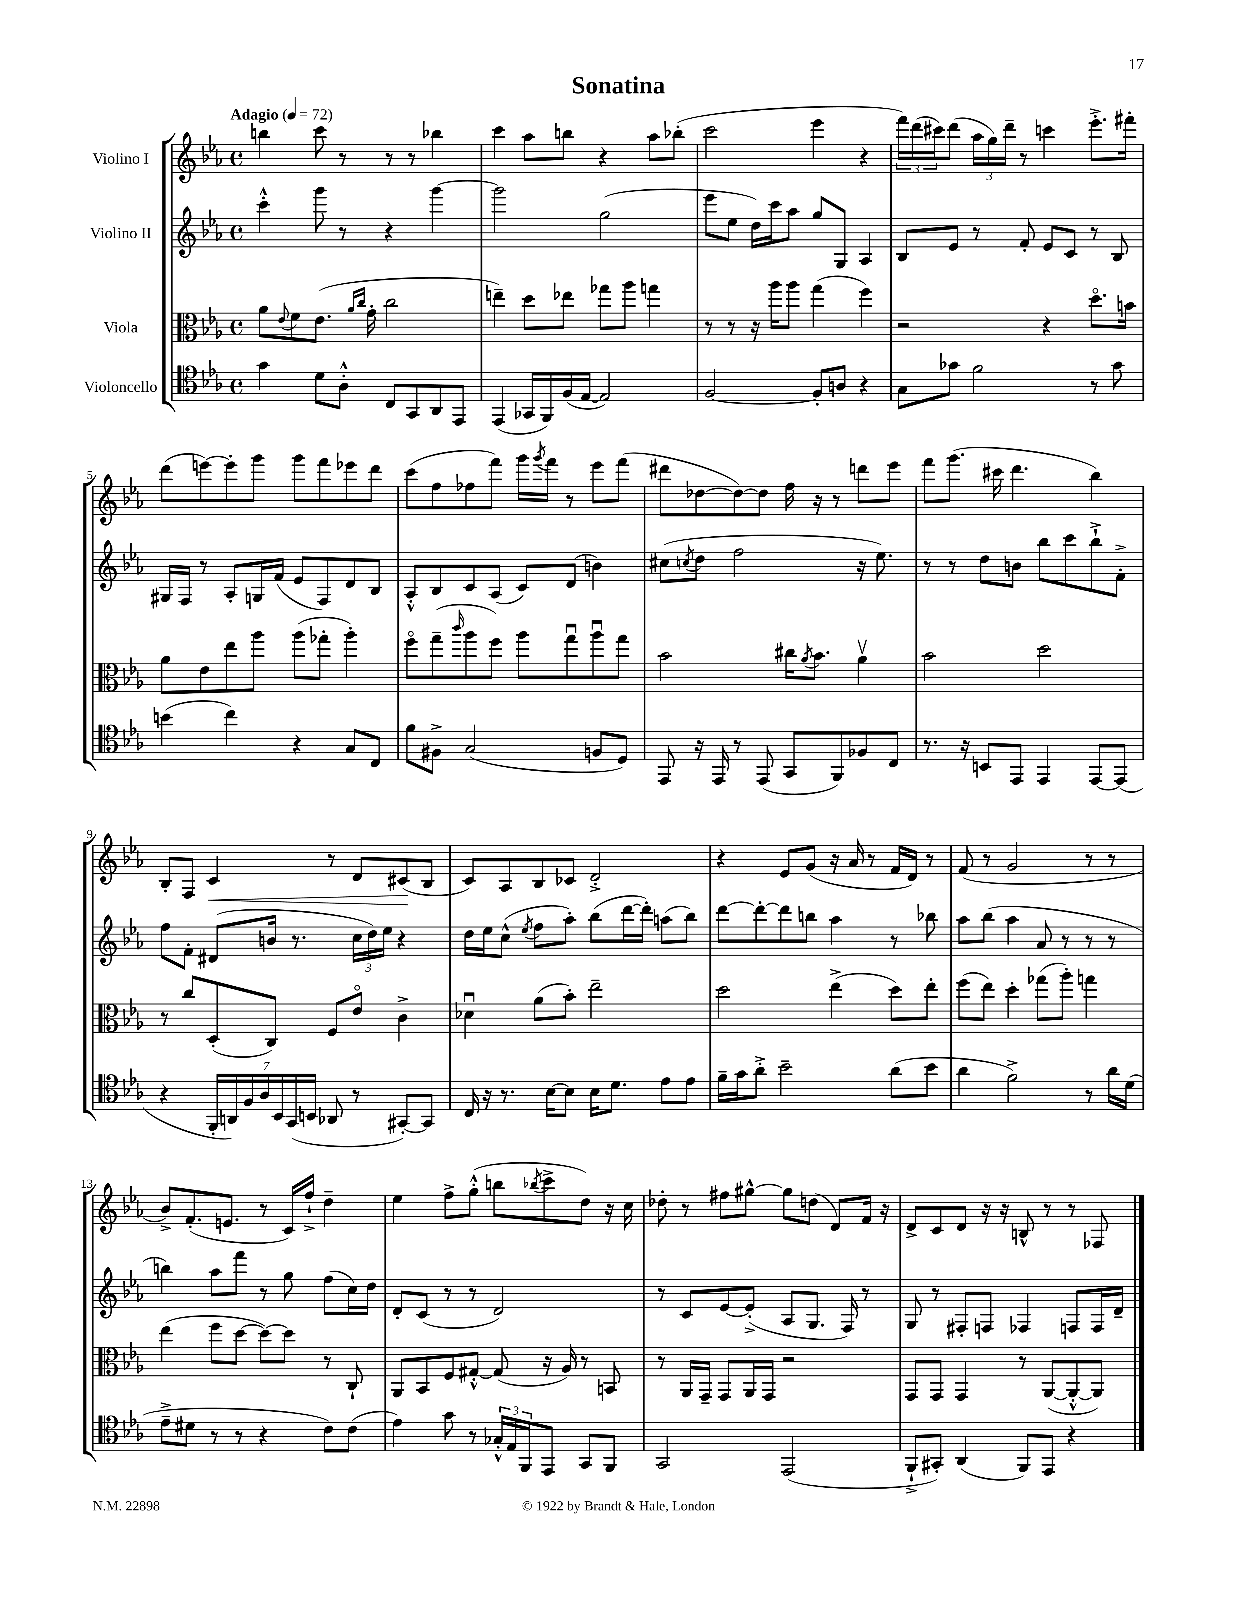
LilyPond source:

\header { title = "Sonatina" }
<<
\new StaffGroup <<
\new Staff = "s0" \with { instrumentName = "Violino I" } {
    \clef treble \key ees \major \defaultTimeSignature \time 4/4 \tempo "Adagio" 4 = 72
    b''4 c'''8 r8 r8 r8 bes''4 |
    c'''4 aes''8 b''8 r4 aes''8 bes''8-.( |
    c'''2 ees'''4 r4 |
    \tuplet 3/2 { f'''16) d'''16( cis'''16) } d'''8( \tuplet 3/2 { aes''16 g''16) d'''16-- } r8 c'''4 ees'''8.-.-> fis'''16-. |
    d'''8( e'''8~) e'''8-. g'''8 g'''8 f'''8 ees'''8 d'''8 |
    c'''8( f''8 fes''8 f'''8) g'''16 \acciaccatura { g'''8 } f'''16 r8 ees'''8 f'''8( |
    dis'''8 des''8~ des''8~) des''8 f''16 r16 r8 d'''8 ees'''8 |
    f'''8 g'''8.( cis'''16 d'''4. bes''4) |
    bes8-. f8 c'4\< r8 d'8 cis'8\!( bes8 |
    c'8) aes8 bes8 ces'8 d'2-.-> |
    r4 ees'8 g'8( r16 aes'16 r8 f'16 d'16) r8 |
    f'8( r8 g'2 r8 r8 |
    bes'8->) f'8.-.( e'8. r8 c'16) f''16-!-> d''4-- |
    ees''4 f''8-> g''8-.-^( b''8 \acciaccatura { bes''8 } c'''8-> d''8) r16 c''16 |
    des''8-. r8 fis''8 gis''8~-^ gis''8 d''8( d'8) f'16 r16 |
    d'8-> c'8 d'8 r16 r16 b8-^ r8 r8 fes8 \bar "|." |
}
\new Staff = "s1" \with { instrumentName = "Violino II" } {
    \clef treble \key ees \major \defaultTimeSignature \time 4/4
    c'''4-.-^ g'''8 r8 r4 g'''4~ |
    g'''2 g''2( |
    ees'''8 ees''8 d''16) c'''16 aes''8 g''8 g8 aes4 |
    bes8 ees'8 r8 f'8-. ees'8 c'8 r8 bes8 |
    gis16 f16 r8 aes8-. g16 f'16( ees'8 f8) d'8 bes8 |
    aes8-.-^ bes8 c'8 aes8( c'8) d'8( b'4) |
    cis''8( \acciaccatura { c''8 } d''8 f''2 r16 ees''8.) |
    r8 r8 d''8 b'8 bes''8 c'''8 bes''8-!-> f'8-.-> |
    f''8 f'8-. dis'8( b'16 r8. \tuplet 3/2 { c''16 d''16) ees''16 } r4 |
    d''16 ees''16 c''8-^( \acciaccatura { ees''8 } f''8 aes''8-.) bes''8( d'''16~ d'''16-.) a''8( bes''8) |
    d'''8~ d'''8~-. d'''8 b''8 aes''4 r8 bes''8 |
    aes''8 bes''8( aes''4 aes'8 r8 r8 r8 |
    b''4) aes''8 f'''8 r8 g''8 f''8( c''16) d''16 |
    d'8-. c'8( r8 r8 d'2) |
    r8 c'8 ees'8~ ees'8-.->( aes8 g8. f16) r8 |
    g8 r8 fis8-. f8 fes4 f8 f16 d'16-- \bar "|." |
}
\new Staff = "s2" \with { instrumentName = "Viola" } {
    \clef alto \key ees \major \defaultTimeSignature \time 4/4
    aes'8 \appoggiatura { ees'8 } f'8 ees'8.( \grace { aes'16 c''16 } g'16-. c''2 |
    e''4--) d''8 ees''8 ges''8 aes''8 g''4 |
    r8 r8 r16 aes''16 aes''8 g''4( f''4) |
    r2 r4 d''8.\flageolet b'16 |
    aes'8 ees'8 ees''8 aes''8 aes''8( ges''8-. aes''4-.) |
    f''8\flageolet g''8--( \grace { c'''16 } aes''8 f''8) aes''8 g''8\downbow aes''8\downbow g''8 |
    bes'2 cis''16 \acciaccatura { aes'8 } bes'8. aes'4\upbow |
    bes'2 d''2 |
    r8 c''8 d8-.( c8) f8 ees'8\flageolet c'4-> |
    des'4\downbow aes'8( bes'8-.) ees''2-- |
    d''2 ees''4->( d''8) ees''8-. |
    f''8( ees''8) d''4-. ges''8( aes''8-.) g''4 |
    ees''4( f''8 d''8~ d''8~) d''8 r8 c8-! |
    aes,8 bes,8 f8 gis8~-.-^ gis8( r16 aes16) r8 b,8 |
    r8 aes,16 g,16-- g,8 aes,16 g,16 r2 |
    g,8 g,8 g,4 r8 aes,8~( aes,8~-.-^ aes,8) \bar "|." |
}
\new Staff = "s3" \with { instrumentName = "Violoncello" } {
    \clef tenor \key ees \major \defaultTimeSignature \time 4/4
    g'4 d'8 aes8-.-^ c8 g,8 aes,8 ees,8 |
    ees,4( ges,16 f,16) f16( ees16~ ees2) |
    f2~ f8-. a8 r4 |
    g8 ges'8 f'2 r8 ges'8 |
    b'4( c''4) r4 g8 c8 |
    f'8 fis8-> g2( f8 d8) |
    ees,8 r16 ees,16 r8 ees,8( g,8 f,8) fes8 c8 |
    r8. r16 b,8 ees,8 ees,4 ees,8~ ees,8( |
    r4 \tuplet 7/4 { f,16-. a,16) f16 aes16 bes,16 g,16( b,16 } aes,8 r8 gis,8~-.) gis,8 |
    c16 r16 r8. bes16~ bes8 bes16 d'8. ees'8 ees'8 |
    f'16-- g'16 aes'8-.-> bes'2-- aes'8( bes'8 |
    aes'4 f'2->) r8 aes'16 d'16( |
    ees'8---> dis'8 r8 r8 r4 c'8) c'8( |
    ees'4) g'8 r8 \tuplet 3/2 { ges16-.-^ ees16 f,16 } ees,8 g,8 f,8 |
    g,2 ees,2( |
    f,8-!-> gis,8-.) aes,4( f,8) ees,8 r4 \bar "|." |
}
>>
>>
